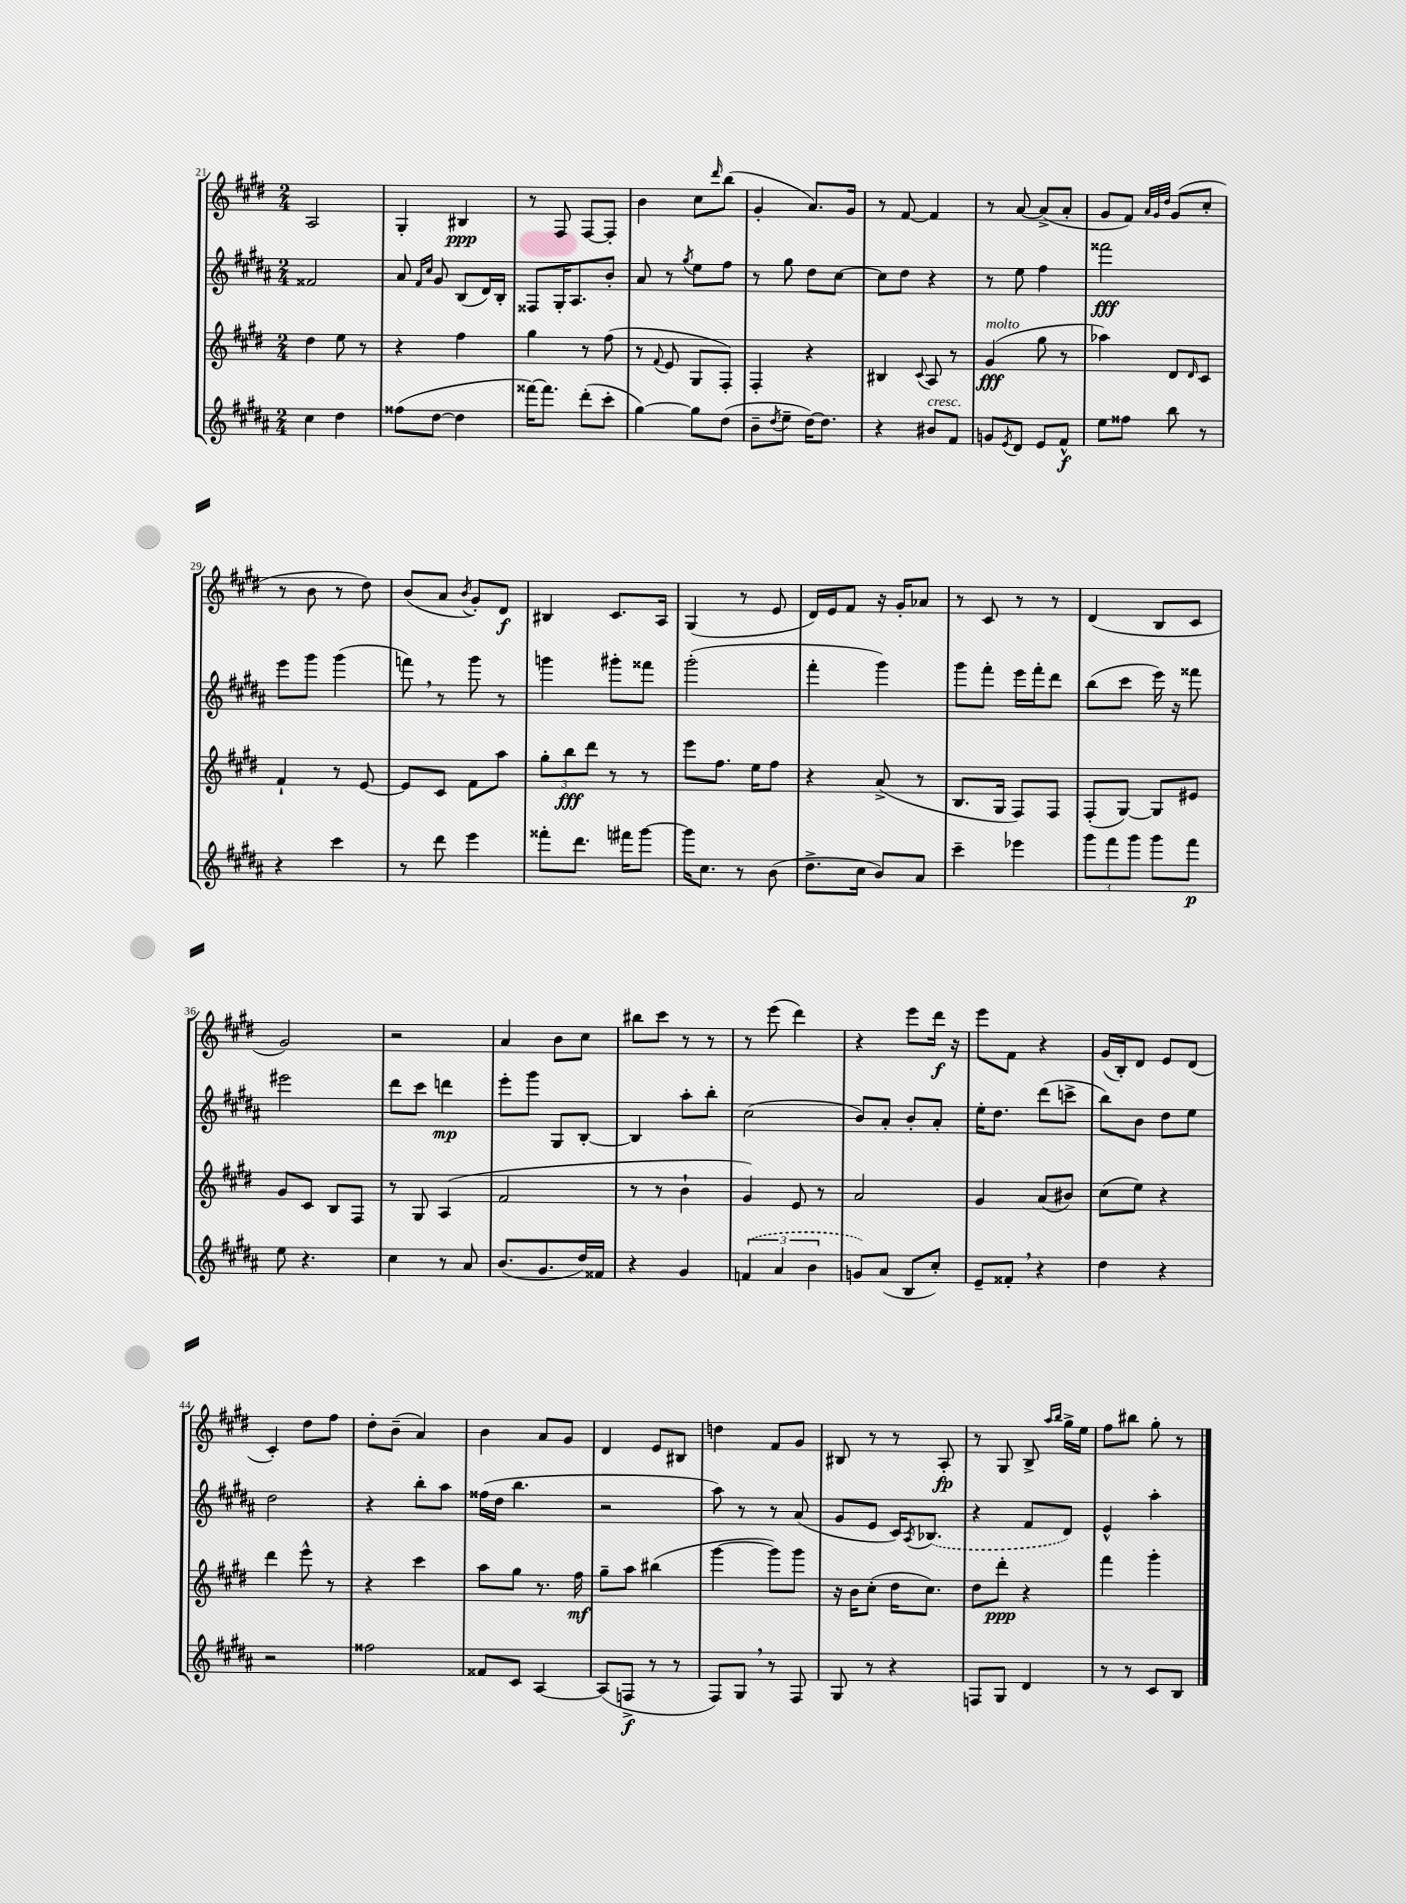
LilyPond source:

<<
\new StaffGroup <<
\new Staff = "s0" {
    \clef treble \key e \major \numericTimeSignature \time 2/4
    a2 |
    gis4-. bis4\ppp |
    r8 fis8 fis8~ fis8-. |
    b'4 cis''8 \grace { dis'''16 } b''8( |
    gis'4-. a'8.) gis'16 |
    r8 fis'8~ fis'4 |
    r8 a'8~ a'8->( a'8-. |
    gis'8 fis'8) \grace { a'32 gis'32 dis''32 } gis'8( cis''8-. |
    r8 b'8 r8 dis''8) |
    b'8( a'8 \acciaccatura { b'8 } gis'8-.) dis'8\f |
    bis4 cis'8. a16 |
    gis4( r8 e'8 |
    dis'16) e'16 fis'8 r16 gis'16-. aes'8 |
    r8 cis'8 r8 r8 |
    dis'4( b8 cis'8 |
    gis'2) |
    r2 |
    a'4 b'8 cis''8 |
    bis''8 cis'''8 r8 r8 |
    r8 e'''8( dis'''4) |
    r4 e'''8 dis'''16\f r16 |
    e'''8 fis'8 r4 |
    gis'16( b16-.) dis'8 e'8 dis'8( |
    cis'4-.) dis''8 fis''8 |
    dis''8-. b'8--( a'4) |
    b'4 a'8 gis'8 |
    dis'4 e'8 bis8 |
    d''4 fis'8 gis'8 |
    bis8 r8 r8 a8-.\fp |
    r8 gis8 b8-> \grace { a''16 b''16 } gis''16-> e''16 |
    fis''8 bis''8 gis''8-. r8 \bar "|." |
}
\new Staff = "s1" {
    \clef treble \key b \major \numericTimeSignature \time 2/4
    fisis'2 |
    ais'8 \grace { fis'16 cis''16 } gis'8 b8( dis'16) b16-. |
    fisis8 gis16-. ais8. b'8-. |
    ais'8 r8 \acciaccatura { gis''8 } e''8 fis''8 |
    r8 gis''8 dis''8 cis''8~ |
    cis''8 dis''8 r4 |
    r8 e''8 fis''4 |
    fisis'''2\fff |
    e'''8 gis'''8 gis'''4( |
    f'''8) \breathe r8 gis'''8 r8 |
    g'''4 gis'''8-. fisis'''8 |
    gis'''2-.( |
    fis'''4-. gis'''4) |
    gis'''8 fis'''8-. e'''16 fis'''16-. dis'''8 |
    b''8( cis'''8 e'''16) r16 fisis'''8 |
    eis'''2 |
    dis'''8 cis'''8 d'''4\mp |
    e'''8-. gis'''8 gis8 b8~-. |
    b4 ais''8-. b''8-. |
    cis''2( |
    b'8) ais'8-. b'8-. ais'8-. |
    e''16-. dis''8. dis'''8( c'''8-> |
    b''8) b'8 dis''8 e''8 |
    dis''2 |
    r4 b''8-. ais''8 |
    fisis''16( dis''16 b''4. |
    r2 |
    ais''8) r8 r8 ais'8( |
    gis'8 e'8 cis'16) \acciaccatura { ais8 } \once \slurDashed bes8.( |
    r4 fis'8 dis'8) |
    e'4-^ ais''4-. \bar "|." |
}
\new Staff = "s2" {
    \clef treble \key e \major \numericTimeSignature \time 2/4
    dis''4 e''8 r8 |
    r4 fis''4 |
    gis''4 r8 fis''8( |
    r8 \appoggiatura { fis'8 } e'8 gis8 fis8-.) |
    fis4-. r4 |
    bis4 \appoggiatura { cis'8 } a8 r8 |
    gis'4\fff^\markup { \italic "molto" }( gis''8 r8 |
    aes''4) dis'8 \grace { dis'16 } cis'8 |
    fis'4-! r8 e'8~ |
    e'8 cis'8 fis'8 a''8 |
    \tuplet 3/2 { gis''8-. b''8\fff dis'''8 } r8 r8 |
    e'''8 fis''8. e''16 fis''8 |
    r4 a'8->( r8 |
    b8. gis16 fis8) fis8 |
    fis8-.( gis8~) gis8 eis'8 |
    gis'8 cis'8 b8 fis8 |
    r8 gis8 a4( |
    fis'2 |
    r8 r8 b'4-! |
    gis'4) e'8 r8 |
    a'2 |
    gis'4 a'8( bis'8) |
    cis''8( e''8) r4 |
    dis'''4 e'''8-^ r8 |
    r4 cis'''4 |
    a''8 gis''8 r8. fis''16\mf |
    gis''8-- a''8 bis''4( |
    gis'''4~ gis'''8) gis'''8 |
    r16 b'16 cis''8-.( dis''16 cis''8.) |
    dis''8 dis'''8-.\ppp r4 |
    fis'''4 gis'''4-. \bar "|." |
}
\new Staff = "s3" {
    \clef treble \key b \major \numericTimeSignature \time 2/4
    cis''4 dis''4 |
    fisis''8( dis''8~ dis''4 |
    fisis'''16~) fisis'''8. dis'''8-.( cis'''8-. |
    gis''4~) gis''8 dis''8( |
    b'8-- \acciaccatura { dis''8 } e''8-- dis''16~) dis''8. |
    r4 bis'8^\markup { \italic "cresc." } fis'8 |
    g'8 \acciaccatura { e'8 } dis'8 e'8 fis'8-^\f |
    e''8 fisis''8 b''8 r8 |
    r4 cis'''4 |
    r8 dis'''8 e'''4 |
    fisis'''8-. dis'''8. fis'''16 gis'''8~ |
    gis'''16 cis''8. r8 b'8( |
    dis''8.-> cis''16 b'8) ais'8 |
    cis'''4-- ees'''4 |
    \tuplet 3/2 { gis'''8 fis'''8 gis'''8 } gis'''8 fis'''8\p |
    e''8 r4. |
    cis''4 r8 ais'8 |
    b'8.( gis'8. dis''16) fisis'16 |
    r4 gis'4 |
    \tuplet 3/2 { \once \slurDashed f'4( ais'4 b'4 } |
    g'8) ais'8( b8 cis''8-.) |
    e'8-- fisis'8-. \breathe r4 |
    dis''4 r4 |
    r2 |
    fisis''2 |
    fisis'8 cis'8 ais4~ |
    ais8( f8->\f r8 r8 |
    fis8) gis8 \breathe r8 fis8 |
    gis8 r8 r4 |
    f8 gis8 dis'4 |
    r8 r8 cis'8 b8 \bar "|." |
}
>>
>>
\layout { \context { \Score currentBarNumber = #21 } }
